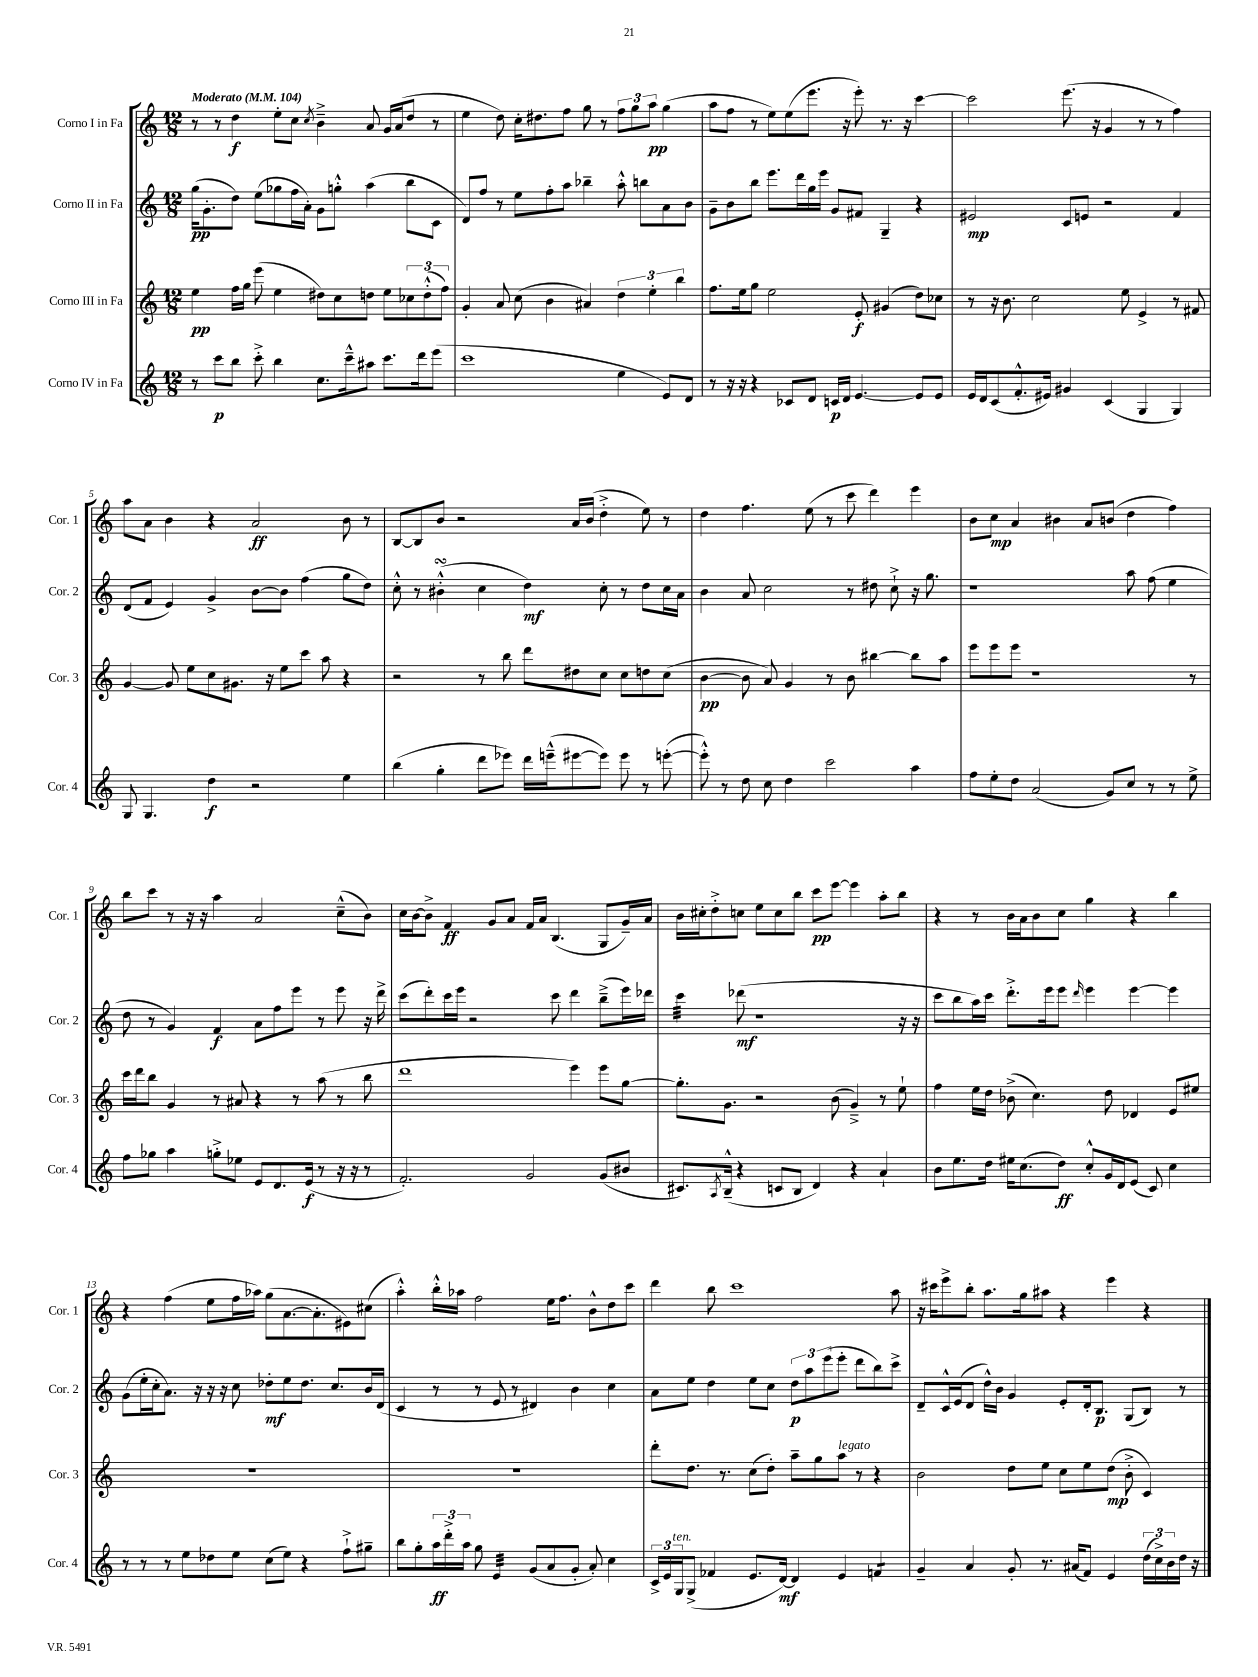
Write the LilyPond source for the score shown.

<<
\new StaffGroup <<
\new Staff = "s0" \with { instrumentName = "Corno I in Fa" shortInstrumentName = "Cor. 1" } {
    \clef treble \key c \major \numericTimeSignature \time 12/8 \tempo "Moderato" 4 = 104
    r8 r8 d''4\f e''8-. c''8 \acciaccatura { c''8 } b'4---> a'8 g'16 a'16( d''8 r8 |
    e''4 d''8) c''16-. dis''8. f''8 g''8 r8 \tuplet 3/2 { f''8 g''8 a''8\pp } g''4( |
    a''8 f''8 r8 e''8) e''8( e'''8. r16 e'''8-.) r8. r16 c'''4~ |
    c'''2 e'''8.( r16 g'4 r8 r8 f''4) |
    a''8 a'8 b'4 r4 a'2\ff b'8 r8 |
    b8~ b8 b'8 r2 a'16 b'16( d''4-.-> e''8) r8 |
    d''4 f''4. e''8( r8 c'''8 d'''4) e'''4 |
    b'8 c''8\mp a'4 bis'4 a'8 b'8( d''4 f''4) |
    b''8 c'''8 r8 r16 r16 a''4 a'2 c''8---^( b'8) |
    c''16 b'16~ b'8-> f'4\ff g'8 a'8 f'16 a'16 b4.( g8 g'16--) a'16 |
    b'16 cis''16-. d''8-.-> c''8 e''8 c''8 b''8 c'''8\pp e'''8~ e'''4 a''8-. b''8 |
    r4 r8 b'16 a'16 b'8 c''8 g''4 r4 b''4 |
    r4 f''4( e''8 f''16 aes''16) g''8( a'8.~ a'8.-. eis'8) cis''8( |
    a''4-.-^) b''16-.-^ aes''16 f''2 e''16 f''8. b'8-^ d''8 c'''8 |
    d'''4 b''8 c'''1 a''8 |
    r16 cis'''16 e'''8-> b''8-. a''8. g''16 ais''8 r4 e'''4 r4 \bar "|." |
}
\new Staff = "s1" \with { instrumentName = "Corno II in Fa" shortInstrumentName = "Cor. 2" } {
    \clef treble \key c \major \numericTimeSignature \time 12/8
    g''16\pp( g'8.-. d''8) e''8( ges''8 f''16 a'16-.) g'8 g''8-.-^ a''4( b''8 c'8 |
    d'8) f''8 r8 e''8 f''8-. a''8 bes''4-- a''8-.-^ b''8 a'8 b'8 |
    g'8-- b'8 b''8 e'''8. d'''16 g''16 e'''16 g'8 fis'8 g4-- r4 |
    eis'2\mp c'8 e'8 r2 f'4 |
    d'8( f'8 e'4) g'4-> b'8~ b'8 f''4( g''8 d''8) |
    c''8-.-^ r8 bis'4-.-^\turn( c''4 d''4\mf) c''8-. r8 d''8 c''16 a'16 |
    b'4 a'8 c''2 r8 dis''8 c''8-!-> r16 g''8. |
    r1 a''8 f''8( e''4 |
    d''8 r8 g'4) f'4\f a'8 f''8 e'''8 r8 e'''8 r16 d'''16-> |
    c'''8( d'''8-.) c'''16 e'''16 r2 c'''8 d'''4 b''8--->( e'''16) des'''16 |
    c'''4:32 des'''8\mf( r1 r16 r16 |
    c'''8 b''8 a''16) c'''16 d'''8.-.-> e'''16 e'''8 \grace { d'''16 } e'''4 e'''4~ e'''4 |
    g'8( e''16-. c''16-. a'8.) r16 r16 r16 c''8 des''8-.\mf e''8 des''8. c''8. b'16 d'16( |
    c'4 r8 r8 e'8 r8 dis'4) b'4 c''4 |
    a'8 e''8 d''4 e''8 c''8 \tuplet 3/2 { d''8\p a''8 e'''8( } e'''8-. d'''8 b''8) c'''8-> |
    d'8-- c'16-^ e'16( d'8 d''16-^) b'16 g'4 e'8-. d'16-. b8.\p g8( b8) r8 \bar "|." |
}
\new Staff = "s2" \with { instrumentName = "Corno III in Fa" shortInstrumentName = "Cor. 3" } {
    \clef treble \key c \major \numericTimeSignature \time 12/8
    e''4\pp f''16 g''16 e'''8( e''4 dis''8) c''8 d''8 e''8 \tuplet 3/2 { ces''8 d''8-.-^( f''8) } |
    g'4-. a'8 c''8( b'4 ais'4) \tuplet 3/2 { d''4 e''4-. b''4 } |
    f''8. e''16 g''8 e''2 e'8-.\f gis'4( d''8) ces''8 |
    r8 r16 b'8. c''2 e''8 e'4-> r8 fis'8 |
    g'4~ g'8 e''8 c''8 gis'8. r16 e''8 c'''8 a''8 r4 |
    r2 r8 b''8 d'''8 dis''8 c''8 c''8 d''8 c''8( |
    b'4~\pp b'8 a'8) g'4 r8 b'8 bis''4~ bis''8 a''8 |
    e'''8 e'''8 e'''8 r1 r8 |
    c'''16 d'''16 b''8 g'4 r8 ais'8 r4 r8 a''8( r8 b''8 |
    d'''1 e'''4) e'''8 g''8~ |
    g''8.-. g'8. r2 b'8( g'4--->) r8 e''8-! |
    f''4 e''16 d''16 bes'8->( c''4.) d''8 des'4 e'8 eis''8 |
    R1. |
    R1. |
    d'''8-. d''8. r8. c''8( d''8-.) a''8-- g''8 a''8^\markup { \italic "legato" } r8 r4 |
    b'2 d''8 e''8 c''8 e''8 d''8\mp( b'8-.-> c'4) \bar "|." |
}
\new Staff = "s3" \with { instrumentName = "Corno IV in Fa" shortInstrumentName = "Cor. 4" } {
    \clef treble \key c \major \numericTimeSignature \time 12/8
    r8 c'''8\p b''8 c'''8-.-> b''4 c''8. c'''16---^ ais''8 c'''8. d'''16 e'''8( |
    c'''1 e''4 e'8) d'8 |
    r8 r16 r16 r4 ces'8 d'8 c'16\p d'16 e'4.~ e'8 e'8 |
    e'16 d'16 c'8( f'8.-.-^ eis'16) gis'4 c'4( g4 g4) |
    g8 g4. d''4\f r2 e''4 |
    b''4( g''4-. d'''8 ees'''8) d'''16 e'''16---^( eis'''8~ eis'''8) eis'''8 r8 e'''8~-.( |
    e'''8-.-^) r8 d''8 c''8 d''4 c'''2 a''4 |
    f''8 e''8-. d''8 a'2( g'8) c''8 r8 r8 e''8-> |
    f''8 ges''8 a''4 g''8-.-> ees''8 e'8 d'8. e'16\f( r8 r16 r16 r8 |
    f'2.-.) g'2 g'8( bis'8 |
    cis'8.) \acciaccatura { a8 } b16---^( r4 c'8 b8 d'4) r4 a'4-! |
    b'8 e''8. d''16 eis''16 c''8.( d''8\ff) c''8-.-^ g'16 d'16 e'8( c'8) c''4 |
    r8 r8 r8 e''8 des''8 e''8 c''8( e''8) r4 f''8-!-> gis''8-- |
    b''8 g''8-. \tuplet 3/2 { a''16\ff d'''16-.-> a''16 } g''8 e'4:32 g'8( a'8 g'8-. a'8-.) c''4 |
    \tuplet 3/2 { c'16-> e'16 g16^\markup { \italic "ten." } } g8->( fes'4 e'8. d'16~\mf) d'4 e'4 f'4:8 |
    g'4-- a'4 g'8-. r8. ais'16( f'8) e'4 \tuplet 3/2 { d''16( c''16->) b'16 } d''16 r16 \bar "|." |
}
>>
>>
